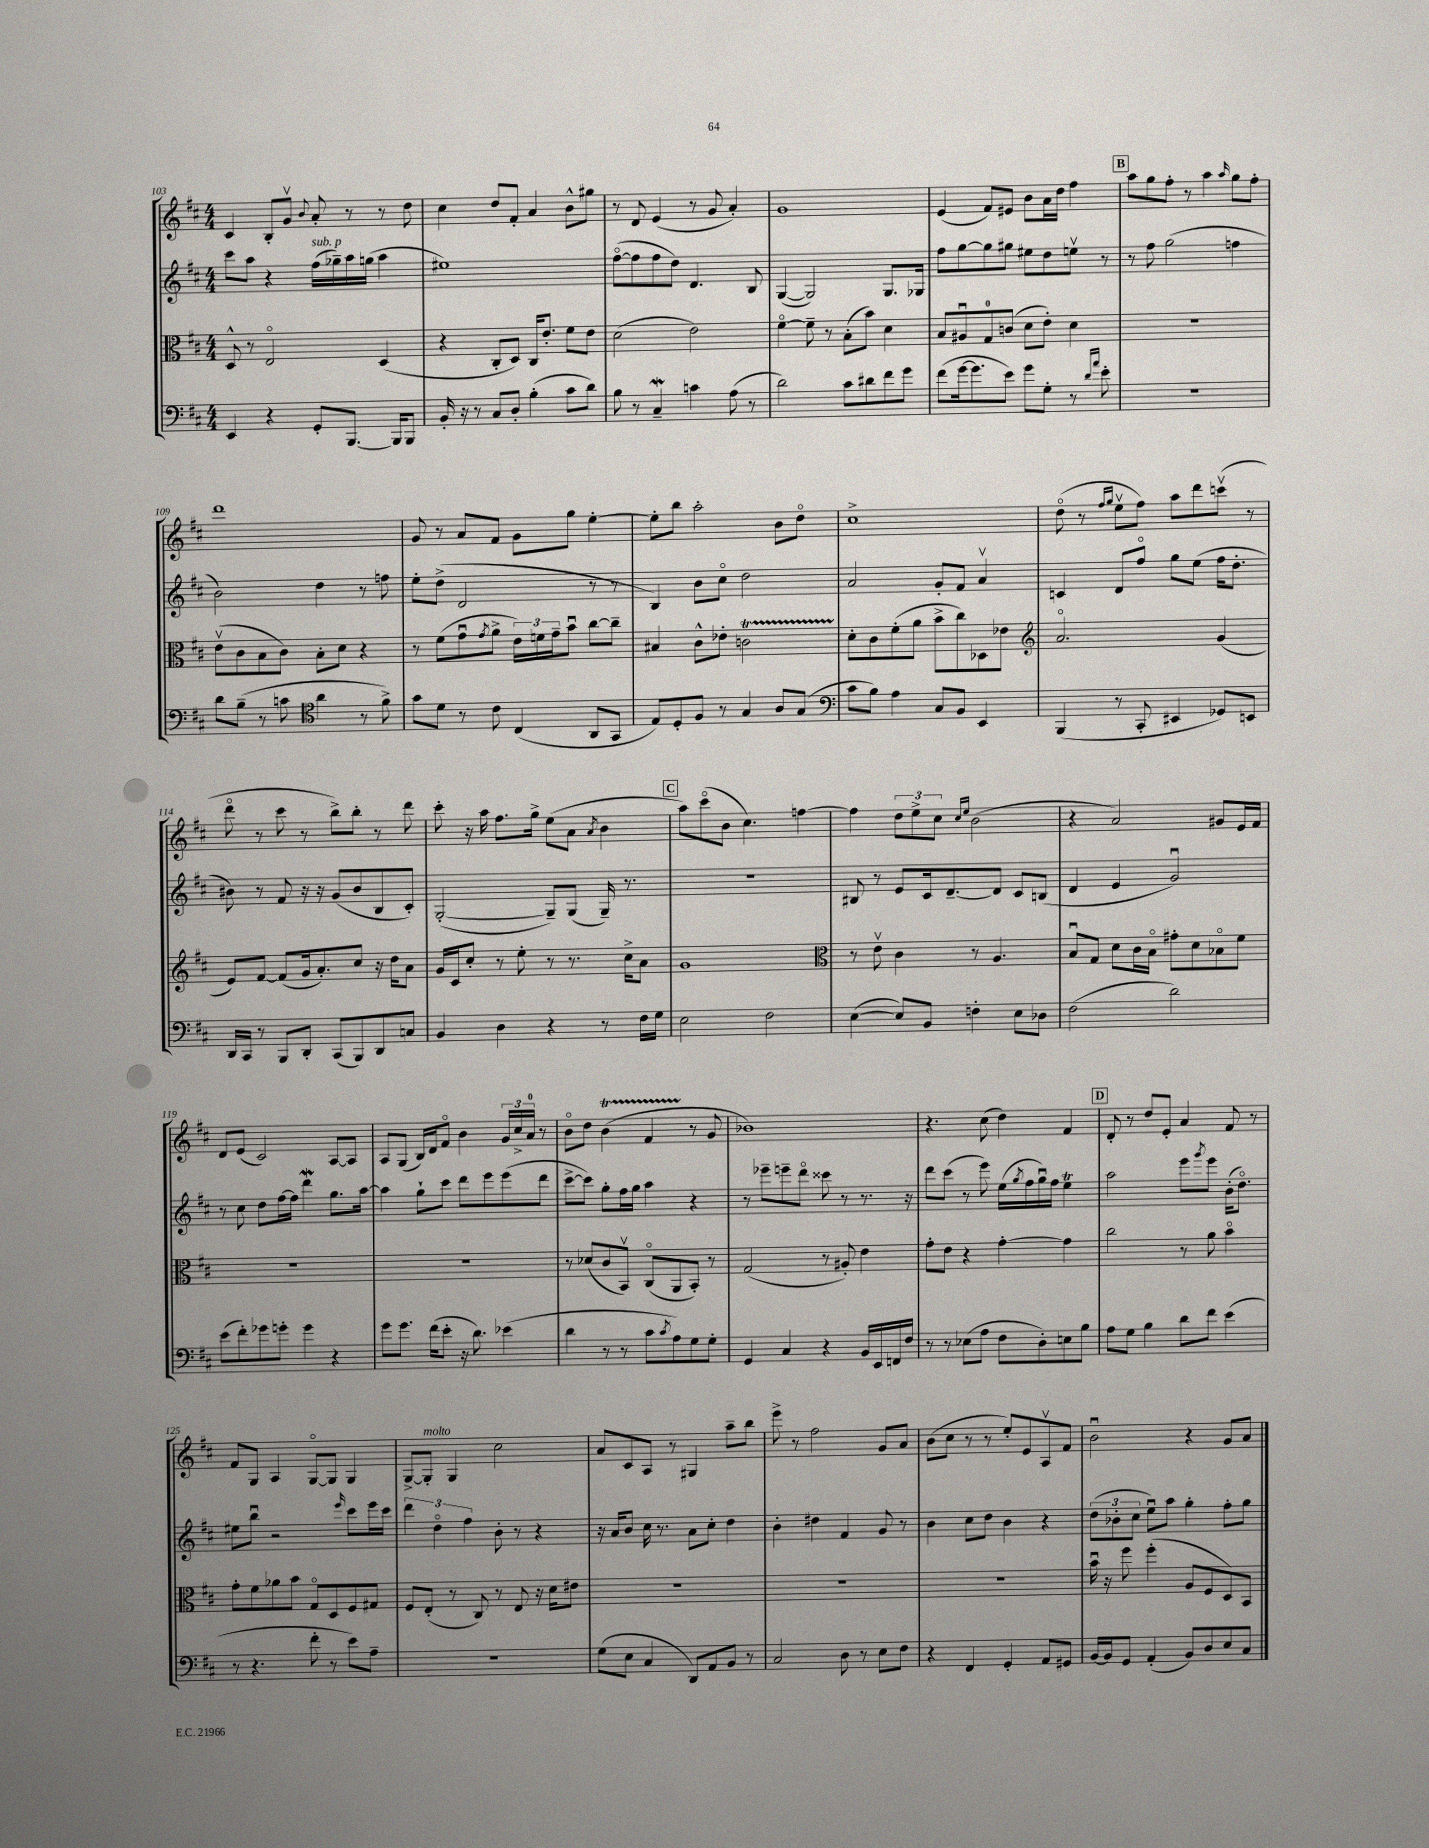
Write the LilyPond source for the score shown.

<<
\new StaffGroup <<
\new Staff = "s0" {
    \clef treble \key d \major \numericTimeSignature \time 4/4
    cis'4 b8-. g'8\upbow \appoggiatura { b'8 } a'8-. r8 r8 d''8 |
    cis''4 d''8 fis'8-. a'4 b'8-^ gis''8 |
    r8 d'8 e'4( r8 g'8 a'4-.) |
    g'1 |
    e'4( fis'8) eis'8 b'8 a'16 d''16 fis''4 |
    \mark \markup { \box "B" } a''8 g''8 fis''8-. r8 a''4 \grace { a''16 } g''8 fis''8-. |
    d'''1 |
    g'8 r8 a'8 fis'8 g'8 g''8 e''4~-. |
    e''8-. b''8 a''2-. b'8 d''8\flageolet |
    cis''1-> |
    d''8\flageolet( r8 \grace { fis''16 g''16 } e''8\upbow fis''8) a''8 d'''8 c'''8\upbow( r8 |
    d'''8\flageolet r8 cis'''8 r8 b''8->) b''8-. r8 d'''8 |
    cis'''8-. r16 a''16 fis''8. g''16-> e''8( a'8 \acciaccatura { a'8 } b'4 |
    \mark \markup { \box "C" } a''8) cis'''8\flageolet( b'8 cis''4.) f''4~ |
    f''4 \tuplet 3/2 { d''8 e''8-> cis''8 } \grace { cis''16 e''16 } b'2( |
    r4 a'2) gis'8 e'16 fis'16 |
    d'8 e'8( cis'2) a8~ a8 |
    a8 g8( b16) d'16 fis'8\flageolet b'4 \tuplet 3/2 { g'16 cis''16-> a'16-0 } r8 |
    b'8\flageolet d''8 b'4\startTrillSpan( fis'4 r8\stopTrillSpan g'8 |
    bes'1) |
    r4. cis''8( d''4) fis'4 |
    \mark \markup { \box "D" } d'8-. r8 d''8 e'8-. a'4 fis'8 r8 |
    fis'8 g8 a4 g8~\flageolet g8 g4 |
    g8~-> g8-.^\markup { \italic "molto" } g4 cis''2 |
    a'8 cis'8 a8 r8 gis4 a''8-- b''8 |
    e'''8-> r8 fis''2 g'8 a'8 |
    b'8( cis''8 r8 r8 e''8-.) e'8 a8\upbow fis'8 |
    b'2\downbow r4 g'8 a'8 \bar "|." |
}
\new Staff = "s1" {
    \clef treble \key d \major \numericTimeSignature \time 4/4
    cis'''8 a''8 r4 fis''16^\markup { \italic "sub. p" }( ges''16--) a''16 g''16( a''4 |
    eis''1) |
    fis''8~\flageolet( fis''8 fis''8 d''8) d'4. b8 |
    g4~( g2) g8. ges16 |
    fis''8 g''8~ g''8 gis''8 eis''8 d''8 e''8\upbow r8 |
    \mark \markup { \box "B" } r8 fis''8 g''2( f''4 |
    b'2) d''4 r8 f''8 |
    e''8-. d''8->( d'2 r8 r8 |
    b4) b'8 cis''8\flageolet d''2 |
    a'2 g'8-. fis'8 a'4\upbow |
    c'4 d'8 fis''8\flageolet g''8 e''8( fis''16 d''8.-. |
    bis'8) r8 fis'8 r16 r16 g'8( bis'8 b8 cis'8-.) |
    g2~-.( g8--) g8( g16--) r8. |
    \mark \markup { \box "C" } R1 |
    bis8 r8 e'8 cis'16 d'8.~-- d'8 cis'8 b8( |
    d'4 e'4 g'2\downbow) |
    r8 cis''8 d''8 fis''16~ fis''16 d'''4\mordent g''8. a''16~ |
    a''4 g''8-! cis'''8 d'''8 e'''8 e'''8( d'''8 |
    cis'''8~-> cis'''8) g''8-. fis''16 g''16 a''4 r4 |
    r8 ees'''8-- e'''8-- d'''8\flageolet cisis'''8 r8 r8. r16 |
    d'''8 cis'''8( r8 e'''8) e''16( \acciaccatura { g''8 } fis''16 g''16\downbow) fis''16 e''4\trill |
    \mark \markup { \box "D" } a''2 e'''8 \acciaccatura { g'''8 } e'''8 b'16-.( d''8.\flageolet) |
    eis''8 b''8\downbow r2 \grace { e'''16 } cis'''8 e'''16 cis'''16 |
    \tuplet 3/2 { d'''4 d''4\flageolet fis''4 } b'8-. r8 r4 |
    r16 a'16 b'8 cis''16 r8. a'8 cis''8-. d''4 |
    b'4-. dis''4 fis'4 g'8 r8 |
    b'4 cis''8 d''8 b'4 r4 |
    \tuplet 3/2 { d''8( bes'8-. cis''8 } e''8\downbow) a''8 g''4-. fis''8-. g''8 \bar "|." |
}
\new Staff = "s2" {
    \clef alto \key d \major \numericTimeSignature \time 4/4
    d8-^ r8 e2\flageolet d4( |
    r4 cis8-. d8) cis16 e'8.-. fis'8 e'8 |
    d'2( e'2) |
    fis'4~\flageolet fis'8-- r8 b8-.( b'8) d'4 |
    b8 ais8\downbow g8-0 c'8( d'8 e'8-.) d'4 |
    \mark \markup { \box "B" } R1 |
    e'8\upbow( cis'8 b8 cis'8) b8-. d'8 r4 |
    r8 fis'8( g'8\downbow \acciaccatura { g'8 } a'8-> \tuplet 3/2 { e'16) f'16 g'16-- } b'8\downbow cis''8~ cis''8-- |
    bis4 cis'8-^ ees'8-. c'2\startTrillSpan |
    d'8-.\stopTrillSpan cis'8 fis'8-.( a'8 b'8-> cis''8) des8 ees'8 |
    \clef treble a'2.\flageolet g'4( |
    e'8) fis'8~ fis'8( g'16 a'8.-.) cis''8 r16 d''16 a'8 |
    g'16 cis'16 cis''8-. r8 e''8-. r8 r8. cis''16-> a'8 |
    \mark \markup { \box "C" } g'1 |
    \clef alto r8 e'8\upbow cis'4 r8 a4. |
    b8\downbow g8 d'8 cis'16 b16\flageolet gis'8-. d'8 bes8\flageolet fis'8 |
    R1 |
    r1 |
    r8 des'8( cis'8 b,8\upbow) cis8\flageolet( a,8 b,8-.) r8 |
    g2( r8 ais8-.) e'4 |
    g'8-. e'8 r4 g'4~-. g'4 |
    \mark \markup { \box "D" } cis''2 r8 a'8 b'4\flageolet |
    g'8-. fis'8 aes'8 b'8 g8\flageolet d8 fis8 gis8 |
    fis8 e8-.( r8 cis8) r8 e8 r16 d'16 eis'8 |
    R1 |
    R1 |
    R1 |
    b'16\downbow r16 fis''8 fis''4-.( a8 fis8 d8) b,8 \bar "|." |
}
\new Staff = "s3" {
    \clef bass \key d \major \numericTimeSignature \time 4/4
    e,4 r4 g,8-. b,,8.~ b,,16 b,,8 |
    b,16-. r16 r8 cis8 d8-. b4-.( cis'8 d'8) |
    b8 r8 cis4--\mordent c'4 a8( r8 |
    d'2) cis'8 dis'8 fis'8 g'8 |
    fis'8( g'16~ g'8. e'8) g'8 g8-. r8 \grace { d'16 a'16 } e'8-. |
    \mark \markup { \box "B" } r1 |
    d'8 b8--( r8 c'8 \clef tenor a'4 r8 fis'8->) |
    g'8 d'8 r8 cis'8 cis4( a,8 g,8 |
    e8) d8-. fis8 r8 g4 a8 g8( |
    \clef bass cis'8 b8) a4 cis8 b,8 e,4 |
    b,,4( r8 cis,8-. eis,4 ges,8) e,8 |
    d,16 cis,16 r8 b,,8 d,8-. cis,8( b,,8) d,8 c8 |
    b,4 d4 r4 r8 fis16 g16 |
    \mark \markup { \box "C" } e2 fis2 |
    e4~( e8) b,8 f4-. e8 des8 |
    fis2( d'2) |
    e'8( fis'8-.) ges'8 g'8-. g'4 r4 |
    g'8 g'8. fis'16( e'8-. r16 d'8.) ees'4( |
    d'4 r8 r8 cis'8 \acciaccatura { cis'8 } a8) g8 g8-. |
    g,4 cis4 r4 b,16 e,16 f,16 fis16 |
    r8 r8 ees8( a8 fis8 d8-.) e8 b8 |
    \mark \markup { \box "D" } a8 g8 b4 d'8 fis'8 e'4( |
    r8 r4. fis'8-. r8 e'8) a8-- |
    R1 |
    g8( e8 cis4 d,8) a,8 b,8 r8 |
    cis2 d8 r8 e8 fis8 |
    r4 fis,4 g,4-. a,8 gis,8 |
    b,16~ b,16 g,8 a,4-.( b,8) d8 e8 cis8 \bar "|." |
}
>>
>>
\layout { \context { \Score currentBarNumber = #103 } }
